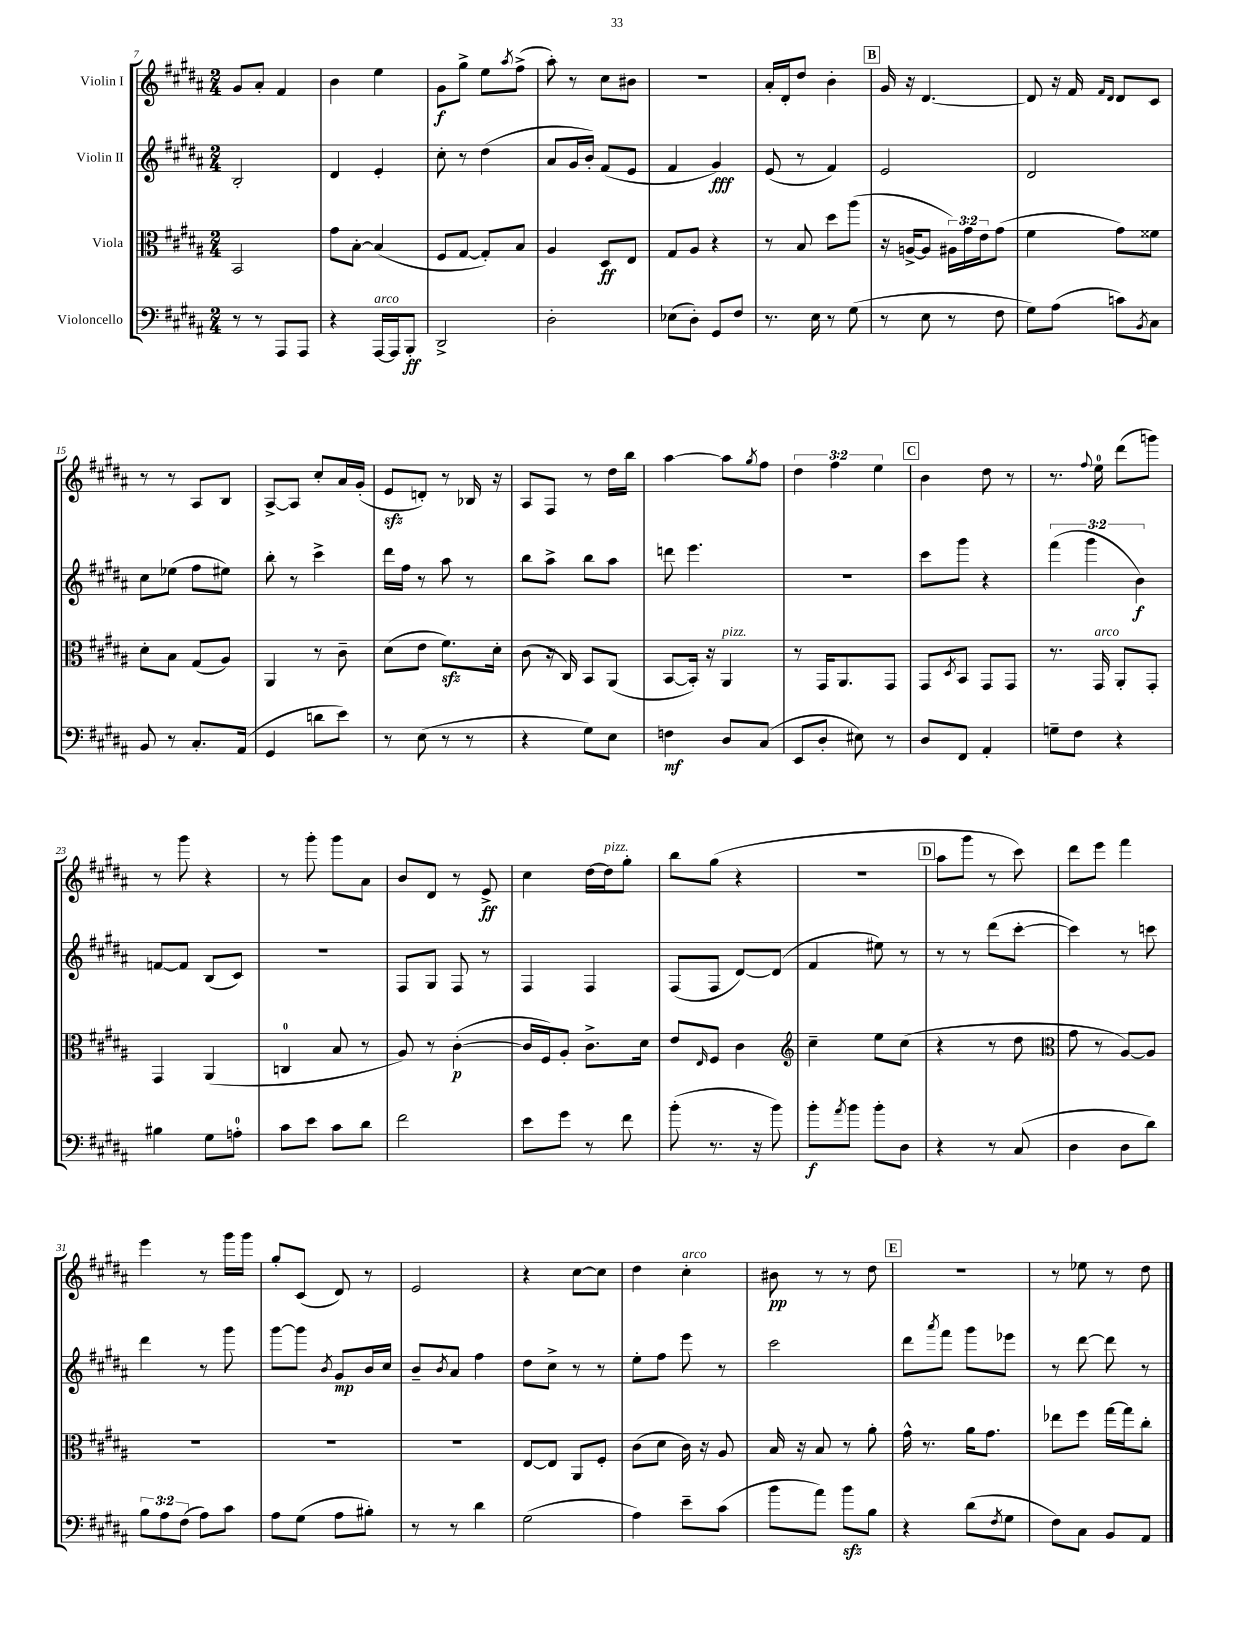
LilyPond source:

<<
\new StaffGroup <<
\new Staff = "s0" \with { instrumentName = "Violin I" } {
    \clef treble \key b \major \numericTimeSignature \time 2/4 \override Staff.TupletNumber.text = #tuplet-number::calc-fraction-text
    gis'8 ais'8-. fis'4 |
    b'4 e''4 |
    gis'8\f gis''8-> e''8 \acciaccatura { ais''8 } fis''8->( |
    ais''8-.) r8 cis''8 bis'8 |
    R2 |
    ais'16-. dis'16-. dis''8 b'4-. |
    \mark \markup { \box "B" } gis'16 r16 dis'4.~ |
    dis'8 r16 fis'16 \grace { fis'16 dis'16 } dis'8 cis'8 |
    r8 r8 ais8 b8 |
    ais8~-> ais8 cis''8-. ais'16 gis'16-.( |
    e'8\sfz d'8-.) r8 bes16 r16 |
    ais8 fis8 r8 dis''16 b''16 |
    ais''4~ ais''8 \acciaccatura { gis''8 } fis''8 |
    \tuplet 3/2 { dis''4 fis''4 e''4 } |
    \mark \markup { \box "C" } b'4 dis''8 r8 |
    r8. \appoggiatura { fis''8 } e''16-0 dis'''8( g'''8) |
    r8 gis'''8 r4 |
    r8 gis'''8-. gis'''8 ais'8 |
    b'8 dis'8 r8 e'8->\ff |
    cis''4 dis''16~ dis''16^\markup { \italic "pizz." } gis''8-. |
    b''8 gis''8( r4 |
    R2 |
    \mark \markup { \box "D" } ais''8 gis'''8 r8 cis'''8) |
    dis'''8 e'''8 fis'''4 |
    e'''4 r8 gis'''16 gis'''16 |
    gis''8-. cis'8( dis'8) r8 |
    e'2 |
    r4 cis''8~ cis''8 |
    dis''4 cis''4-.^\markup { \italic "arco" } |
    bis'8\pp r8 r8 dis''8 |
    \mark \markup { \box "E" } r2 |
    r8 ees''8 r8 dis''8 \bar "|." |
}
\new Staff = "s1" \with { instrumentName = "Violin II" } {
    \clef treble \key b \major \numericTimeSignature \time 2/4 \override Staff.TupletNumber.text = #tuplet-number::calc-fraction-text
    b2-. |
    dis'4 e'4-. |
    cis''8-. r8 dis''4( |
    ais'8 gis'16 b'16-.) fis'8( e'8 |
    fis'4 gis'4\fff) |
    e'8( r8 fis'4) |
    \mark \markup { \box "B" } e'2 |
    dis'2 |
    cis''8 ees''8( fis''8 eis''8) |
    b''8-. r8 cis'''4-> |
    dis'''16 fis''16 r8 ais''8 r8 |
    b''8 ais''8-> b''8 ais''8 |
    d'''8 e'''4. |
    R2 |
    \mark \markup { \box "C" } cis'''8 gis'''8 r4 |
    \tuplet 3/2 { fis'''4( gis'''4 b'4\f) } |
    f'8~ f'8 b8( cis'8) |
    R2 |
    fis8 gis8 fis8 r8 |
    fis4 fis4 |
    fis8( fis8 dis'8~) dis'8( |
    fis'4 eis''8) r8 |
    \mark \markup { \box "D" } r8 r8 dis'''8( cis'''8~-. |
    cis'''4) r8 c'''8 |
    dis'''4 r8 gis'''8 |
    gis'''8~ gis'''8 \acciaccatura { b'8 } gis'8\mp b'16 cis''16 |
    b'8-- \acciaccatura { b'8 } ais'8 fis''4 |
    dis''8 cis''8-> r8 r8 |
    e''8-. fis''8 e'''8 r8 |
    cis'''2 |
    \mark \markup { \box "E" } dis'''8 \acciaccatura { ais'''8 } fis'''8 gis'''8 ees'''8 |
    r8 dis'''8~ dis'''8 r8 \bar "|." |
}
\new Staff = "s2" \with { instrumentName = "Viola" } {
    \clef alto \key b \major \numericTimeSignature \time 2/4 \override Staff.TupletNumber.text = #tuplet-number::calc-fraction-text
    b,2 |
    gis'8 b8~-. b4( |
    fis8 gis8~ gis8-.) b8 |
    ais4 dis8\ff e8 |
    gis8 ais8 r4 |
    r8 b8 dis''8 ais''8( |
    \mark \markup { \box "B" } r16 a16~-> a8 \tuplet 3/2 { ais16) gis'16 e'16 } gis'8( |
    fis'4 gis'8) fisis'8 |
    dis'8-. b8 gis8( ais8) |
    ais,4 r8 cis'8-- |
    dis'8( e'8 fis'8.\sfz) dis'16-. |
    cis'8( r16 cis16) b,8 ais,8( |
    b,8~ b,16-.) r16 ais,4^\markup { \italic "pizz." } |
    r8 gis,16 ais,8. gis,8 |
    \mark \markup { \box "C" } gis,8 \acciaccatura { dis8 } b,8 gis,8 gis,8 |
    r8. gis,16^\markup { \italic "arco" } ais,8-. gis,8-. |
    gis,4 ais,4( |
    c4-0 b8 r8 |
    ais8) r8 cis'4~-.\p( |
    cis'16 fis16) ais8-. cis'8.-> dis'16 |
    e'8 \grace { e16 } fis8 cis'4 |
    \clef treble cis''4-- e''8 cis''8( |
    \mark \markup { \box "D" } r4 r8 dis''8 |
    \clef alto gis'8 r8 ais8~) ais8 |
    R2 |
    R2 |
    R2 |
    e8~ e8 ais,8 fis8-. |
    cis'8( dis'8 cis'16) r16 ais8 |
    b16 r16 b8 r8 ais'8-. |
    \mark \markup { \box "E" } gis'16-^ r8. ais'16 gis'8. |
    ees''8 fis''8 gis''16~ gis''16 cis''8-. \bar "|." |
}
\new Staff = "s3" \with { instrumentName = "Violoncello" } {
    \clef bass \key b \major \numericTimeSignature \time 2/4 \override Staff.TupletNumber.text = #tuplet-number::calc-fraction-text
    r8 r8 ais,,8 ais,,8 |
    r4 ais,,16~^\markup { \italic "arco" } ais,,16 b,,8-.\ff |
    dis,2-> |
    dis2-. |
    ees8( dis8-.) gis,8 fis8 |
    r8. e16 r8 gis8( |
    \mark \markup { \box "B" } r8 e8 r8 fis8 |
    gis8) ais8( c'8) \acciaccatura { b,8 } cis8 |
    b,8 r8 cis8.-. ais,16( |
    gis,4 d'8 e'8) |
    r8 e8( r8 r8 |
    r4 gis8) e8 |
    f4\mf dis8 cis8( |
    e,8 dis8-. eis8) r8 |
    \mark \markup { \box "C" } dis8 fis,8 ais,4-. |
    g8-- fis8 r4 |
    bis4 gis8 a8-0-. |
    cis'8 e'8 cis'8 dis'8 |
    fis'2 |
    e'8 gis'8 r8 fis'8 |
    b'8-.( r8. r16 b'8) |
    b'8-.\f \acciaccatura { ais'8 } b'8 b'8-. dis8 |
    \mark \markup { \box "D" } r4 r8 cis8( |
    dis4 dis8 dis'8) |
    \tuplet 3/2 { b8 ais8 fis8( } ais8) cis'8 |
    ais8 gis8( ais8 bis8-.) |
    r8 r8 dis'4 |
    gis2( |
    ais4) e'8-- cis'8( |
    b'8 ais'8) b'8\sfz b8 |
    \mark \markup { \box "E" } r4 dis'8( \acciaccatura { fis8 } gis8 |
    fis8) cis8 b,8 ais,8 \bar "|." |
}
>>
>>
\layout { \context { \Score currentBarNumber = #7 } }
